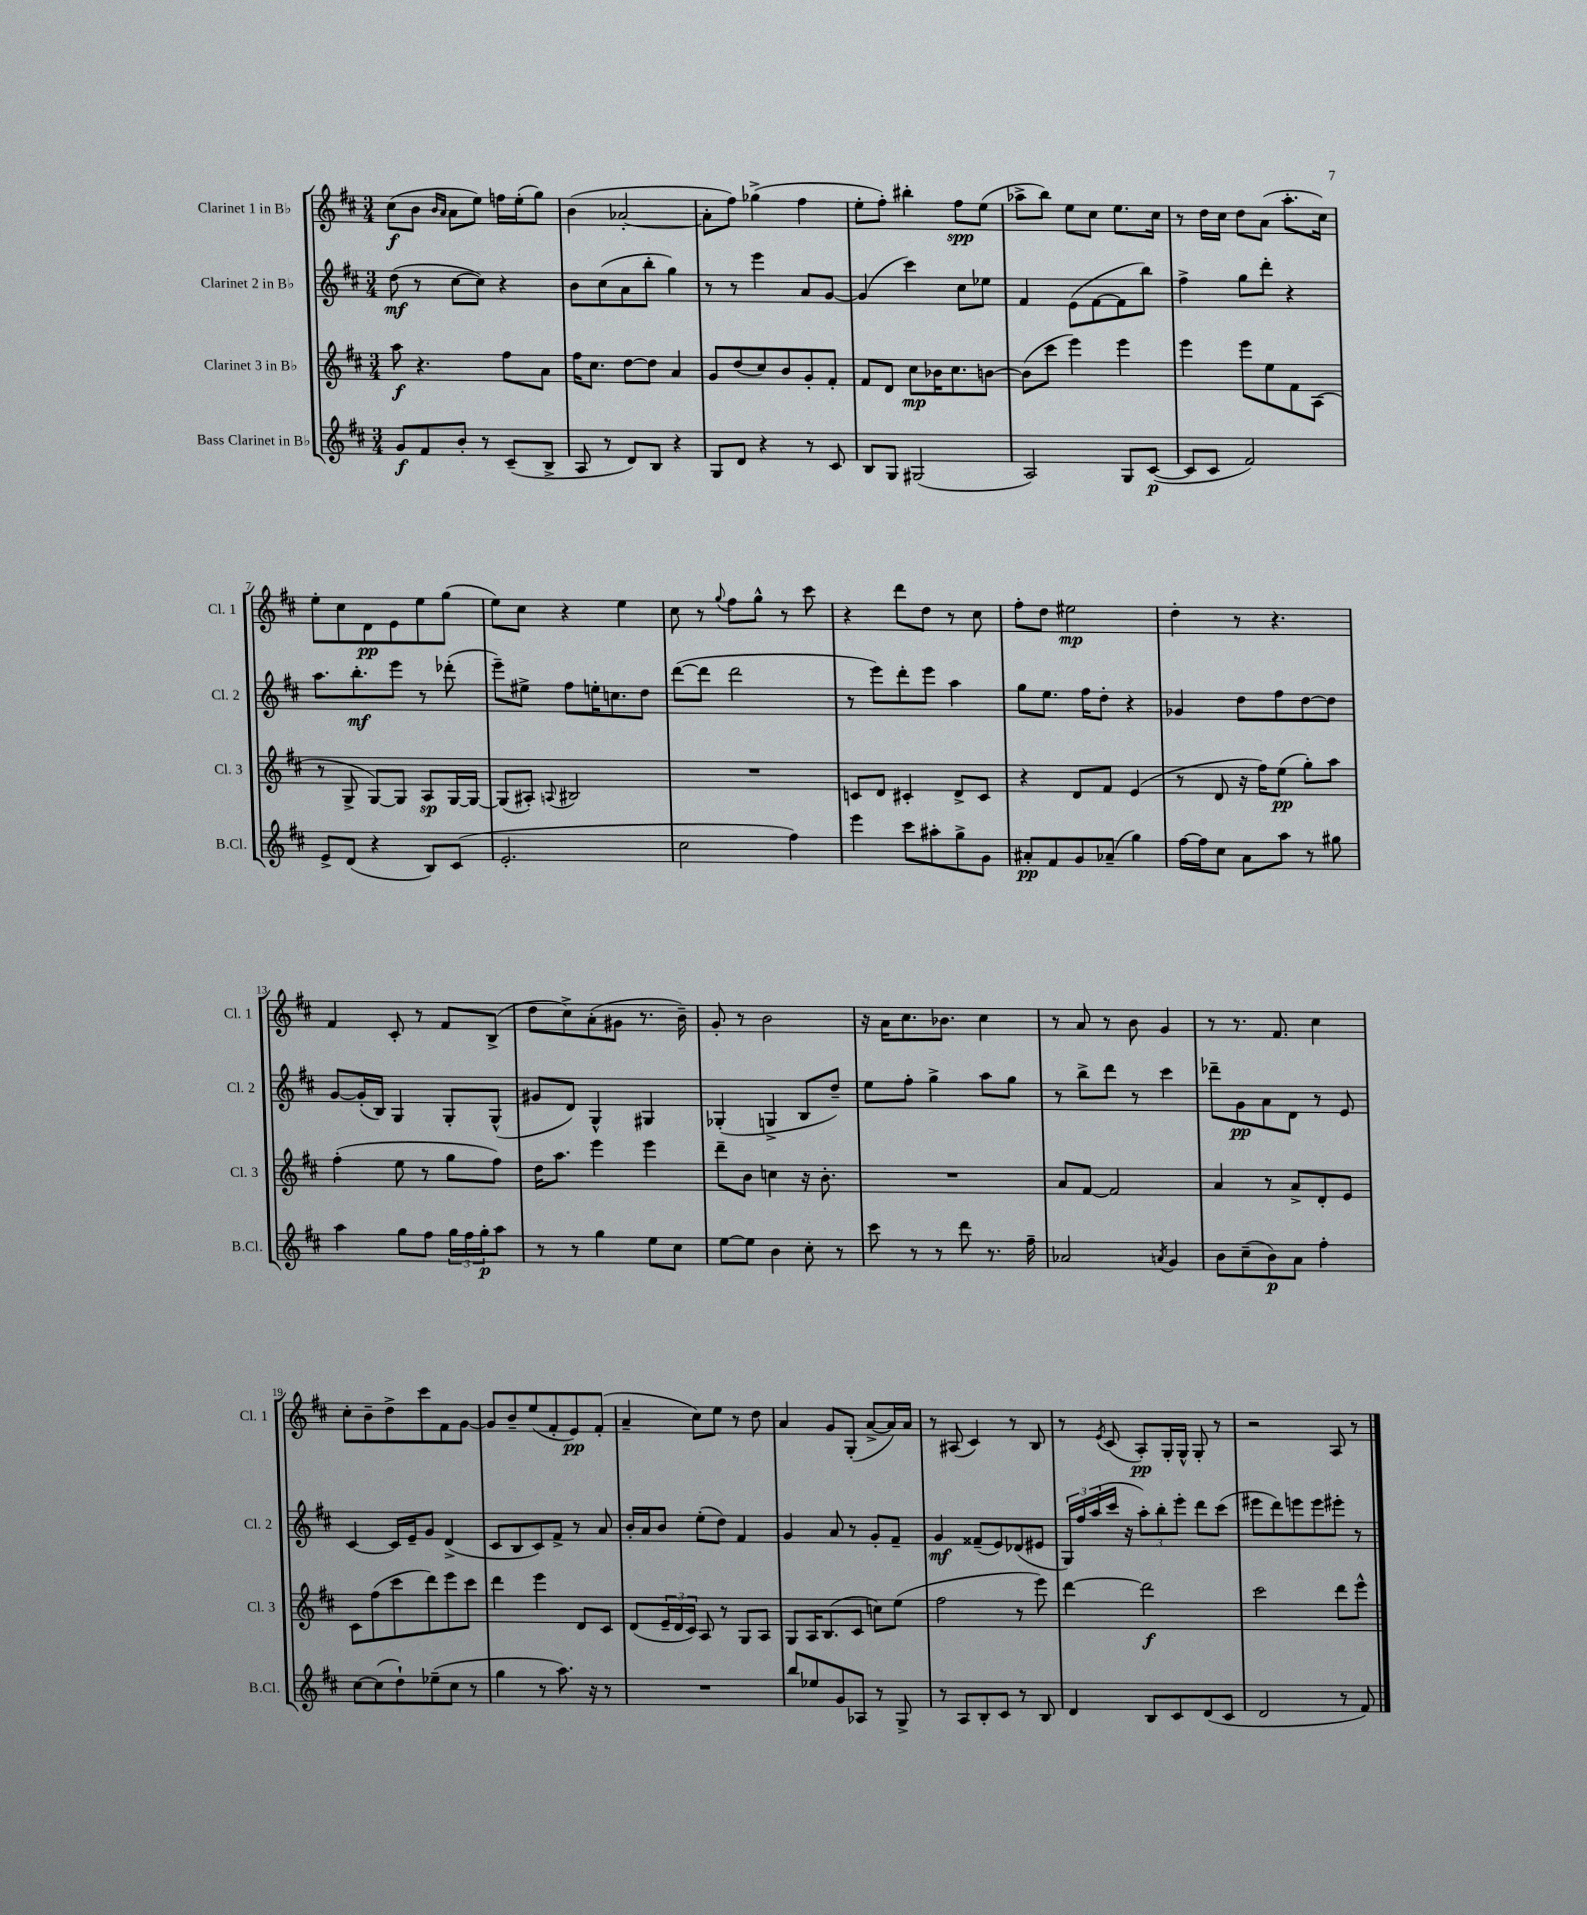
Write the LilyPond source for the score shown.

<<
\new StaffGroup <<
\new Staff = "s0" \with { instrumentName = "Clarinet 1 in Bb" shortInstrumentName = "Cl. 1" } {
    \clef treble \key d \major \numericTimeSignature \time 3/4
    cis''8\f( b'8 \grace { b'16 a'16 } a'8 e''8) f''16 e''16-.( g''8) |
    b'4( aes'2~-. |
    aes'8-. fis''8) ges''4->( fis''4 |
    e''8-. fis''8-.) bis''4-. fis''8\spp e''8( |
    aes''8-> b''8) e''8 cis''8 e''8. cis''16 |
    r8 d''16 cis''16 d''8 a'8( a''8.-. cis''16) |
    e''8-. cis''8 d'8\pp e'8 e''8 g''8( |
    e''8) cis''8 r4 e''4 |
    cis''8 r8 \appoggiatura { g''8 } fis''8 g''8-^ r8 cis'''8 |
    r4 d'''8 d''8 r8 cis''8 |
    fis''8-. d''8 eis''2\mp |
    d''4-. r8 r4. |
    fis'4 cis'8-. r8 fis'8 b8->( |
    d''8 cis''8->) a'8-.( gis'8 r8. b'16--) |
    g'8-. r8 b'2 |
    r16 a'16 cis''8. bes'8. cis''4 |
    r8 a'8 r8 b'8 g'4 |
    r8 r8. fis'8. cis''4 |
    cis''8-. b'8-- d''8-> cis'''8 fis'8 g'8~ |
    g'8 b'8-- e''8( fis'8-. e'8\pp) fis'8-.( |
    a'4-- cis''8) e''8 r8 d''8 |
    a'4 g'8 g8-.( a'8~-> a'16) a'16 |
    r8 ais8( cis'4) r8 b8 |
    r8 \acciaccatura { e'8 } cis'8( a8-.\pp) g16-. g16-^ g8-. r8 |
    r2 a8 r8 \bar "|." |
}
\new Staff = "s1" \with { instrumentName = "Clarinet 2 in Bb" shortInstrumentName = "Cl. 2" } {
    \clef treble \key d \major \numericTimeSignature \time 3/4
    d''8\mf( r8 cis''8~ cis''8) r4 |
    b'8 cis''8( a'8 b''8-. g''4) |
    r8 r8 e'''4 a'8 g'8~ |
    g'4( cis'''4) cis''8 ees''8 |
    fis'4 e'8( fis'8~ fis'8 b''8) |
    fis''4-> g''8 d'''8-. r4 |
    a''8. b''8.-.\mf e'''8 r8 des'''8-.( |
    e'''8--) eis''8-> fis''8 e''16-. c''8. d''8 |
    d'''8~( d'''8 d'''2 |
    r8 e'''8) d'''8-. e'''8 a''4 |
    g''8 e''8. fis''16 d''8-. r4 |
    ges'4 d''8 fis''8 d''8~ d''8 |
    g'8~ g'16-.( b16) g4 g8-. g8-^( |
    gis'8 d'8) g4-^ gis4 |
    ges4-.( g4-> b8 d''8--) |
    e''8 fis''8-. g''4-> a''8 g''8 |
    r8 b''8-> d'''8 r8 cis'''4 |
    des'''8-- g'8\pp a'8 d'8 r8 e'8 |
    cis'4~ cis'16 e'16-- g'8 d'4->( |
    cis'8 b8 cis'8) fis'8-> r8 a'8 |
    b'16-. a'16 b'8 e''8-.( d''8) fis'4 |
    g'4 a'8 r8 g'8-. fis'8-- |
    g'4\mf fisis'8--( e'8) des'8( eis'8 |
    \tuplet 3/2 { g16) fis''16 a''16( } cis'''16 r16 \tuplet 3/2 { a''8-.) b''8-. e'''8-. } d'''8 cis'''8( |
    eis'''8 d'''8) e'''8 e'''8 eis'''8-. r8 \bar "|." |
}
\new Staff = "s2" \with { instrumentName = "Clarinet 3 in Bb" shortInstrumentName = "Cl. 3" } {
    \clef treble \key d \major \numericTimeSignature \time 3/4
    a''8\f r4. fis''8 a'8 |
    fis''16 cis''8. d''8~ d''8 a'4 |
    g'8 d''8( cis''8) b'8 g'8-. fis'8-. |
    fis'8 d'8 cis''8\mp bes'16 cis''8. b'8~ |
    b'8( cis'''8 e'''4) e'''4 |
    e'''4 e'''8 e''8 fis'8 a8( |
    r8 g8-> g8~) g8 a8\sp g16~ g16~ |
    g8( ais8-.) \appoggiatura { a8 } bis2 |
    R2. |
    c'8 d'8 cis'4-. d'8-> cis'8 |
    r4 d'8 fis'8 e'4( |
    r8 d'8 r16 fis''16) e''8\pp( g''8-.) a''8 |
    fis''4-.( e''8 r8 g''8 fis''8) |
    d''16 a''8. e'''4 e'''4 |
    d'''8-- b'8 c''4 r16 b'8.-. |
    R2. |
    a'8 fis'8~ fis'2 |
    a'4 r8 a'8-> d'8-. e'8 |
    cis'8 fis''8( cis'''8 d'''8) e'''8 cis'''8 |
    d'''4 e'''4 d'8 cis'8 |
    d'8( \tuplet 3/2 { e'16-- d'16 cis'16) } a8 r8 g8 a8 |
    g8 a16 b8.( cis'8 c''8) e''8( |
    fis''2 r8 e'''8) |
    d'''4~ d'''2\f |
    cis'''2 d'''8 e'''8-^ \bar "|." |
}
\new Staff = "s3" \with { instrumentName = "Bass Clarinet in Bb" shortInstrumentName = "B.Cl." } {
    \clef treble \key d \major \numericTimeSignature \time 3/4
    g'8\f fis'8 b'8-. r8 cis'8--( b8-> |
    a8 r8 d'8) b8 r4 |
    g8 d'8 r4 r8 cis'8 |
    b8 g8 gis2( |
    a2) g8 cis'8~\p( |
    cis'8 cis'8 fis'2) |
    e'8-> d'8( r4 b8) cis'8( |
    e'2.-. |
    cis''2 fis''4) |
    e'''4 cis'''8 ais''8-. g''8-> g'8 |
    ais'8-.\pp fis'8 g'8 aes'8--( g''4) |
    fis''16~ fis''16 cis''8 a'8 a''8 r8 gis''8 |
    a''4 g''8 fis''8 \tuplet 3/2 { g''16 fis''16 g''16-.\p } a''8 |
    r8 r8 g''4 e''8 cis''8 |
    e''8~ e''8 b'4 cis''8-. r8 |
    cis'''8 r8 r8 d'''8 r8. fis''16-- |
    aes'2 \acciaccatura { a'8 } g'4 |
    b'8 cis''8--( b'8\p) a'8 fis''4-. |
    cis''8~ cis''8( d''8-!) ees''8--( cis''8 r8 |
    g''4 r8 a''8.) r16 r8 |
    R2. |
    b''8 ees''8 g'8 aes8 r8 g8-> |
    r8 a8 b8-. cis'8 r8 b8 |
    d'4 b8 cis'8 d'8( cis'8 |
    d'2 r8 fis'8) \bar "|." |
}
>>
>>
